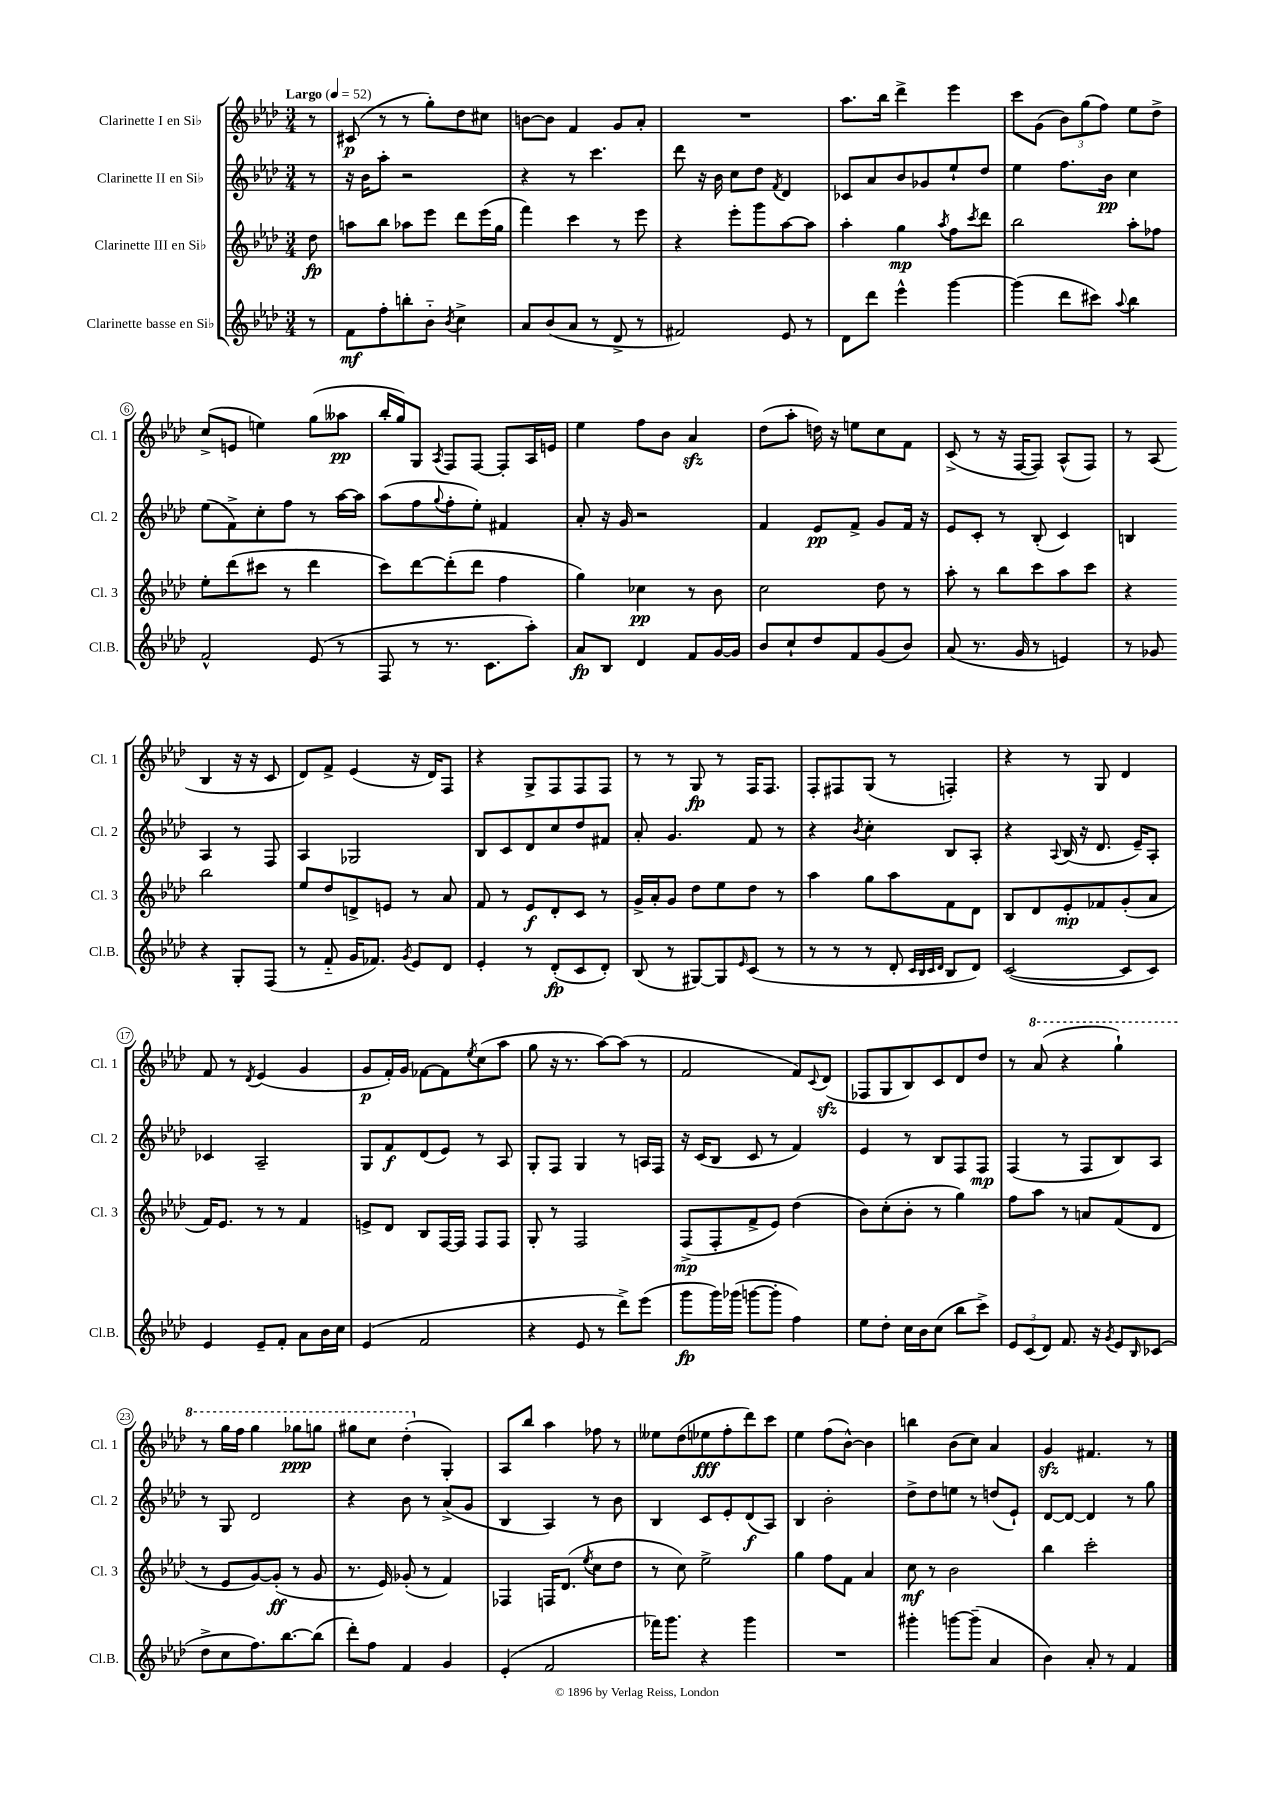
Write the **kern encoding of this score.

**kern	**dynam	**kern	**dynam	**kern	**dynam	**kern	**dynam
*part4	*part4	*part3	*part3	*part2	*part2	*part1	*part1
*staff4	*staff4	*staff3	*staff3	*staff2	*staff2	*staff1	*staff1
*I"Clarinette basse en Si♭	*	*I"Clarinette III en Si♭	*	*I"Clarinette II en Si♭	*	*I"Clarinette I en Si♭	*
*I'Cl.B.	*	*I'Cl. 3	*	*I'Cl. 2	*	*I'Cl. 1	*
*clefG2	*	*clefG2	*	*clefG2	*	*clefG2	*
*k[b-e-a-d-]	*	*k[b-e-a-d-]	*	*k[b-e-a-d-]	*	*k[b-e-a-d-]	*
*M3/4	*	*M3/4	*	*M3/4	*	*M3/4	*
*MM52	*	*MM52	*	*MM52	*	*MM52	*
=	=	=	=	=	=	=	=
!	!	!	!	!	!	!LO:TX:a:B:t=Largo	!
8r	.	8dd-\	fp	8r	.	8r	.
=1	=1	=1	=1	=1	=1	=1	=1
8f\L	mf	8aan\L	.	16r	.	(8c#X/	p
.	.	.	.	16b-\KL	.	.	.
8ff'\	.	8bb-\J	.	8aa-'\J	.	8r	.
8bbn'\	.	8aa-X\L	.	2r	.	8r	.
8b-\J	.	8eee-\J	.	.	.	8gg'\L)	.
8qb-/	.	.	.	.	.	.	.
4cc^\	.	8ddd-\L	.	.	.	8dd-\	.
.	.	(16eee-\L	.	.	.	8cc#X\J	.
.	.	16gg\JJ	.	.	.	.	.
=2	=2	=2	=2	=2	=2	=2	=2
8a-/L	.	4fff\)	.	4r	.	[8bn\L	.
(8b-/	.	.	.	.	.	8b\J]	.
8a-/J	.	4ccc\	.	8r	.	4f/	.
8r	.	.	.	4.ccc\	.	.	.
8d-^/	.	8r	.	.	.	8g/L	.
8r	.	8eee-\	.	.	.	8a-'/J	.
=3	=3	=3	=3	=3	=3	=3	=3
2f#X/)	.	4r	.	8ddd-\	.	2.r	.
.	.	.	.	16r	.	.	.
.	.	.	.	16b-\	.	.	.
.	.	8eee-'\L	.	8cc\L	.	.	.
.	.	8ggg\	.	8dd-\J	.	.	.
.	.	.	.	8qf/	.	.	.
8e-/	.	[8aa-\	.	4d-/	.	.	.
8r	.	8aa-\J]	.	.	.	.	.
=4	=4	=4	=4	=4	=4	=4	=4
8d-\L	.	4aa-'\	.	8c-X/L	.	8.aa-\L	.
8ddd-\J	.	.	.	8a-/	.	.	.
.	.	.	.	.	.	16bb-\Jk	.
4eee-^^\	.	4gg\	mp	8b-/	.	4ddd-^\	.
.	.	.	.	8g-X/	.	.	.
.	.	8qaa-/	.	.	.	.	.
[4ggg\	.	8ff\L	.	8ee-`/	.	4eee-\	.
.	.	8qccc/	.	.	.	.	.
.	.	8ddd-\J	.	8dd-/J	.	.	.
=5	=5	=5	=5	=5	=5	=5	=5
(4ggg\]	.	2bb-\	.	4ee-\	.	8ccc\L	.
.	.	.	.	.	.	(8g\J	.
8ddd-\L	.	.	.	8.ff\L	.	12b-\L)	.
.	.	.	.	.	.	(12gg\	.
8ccc#X\J)	.	.	.	.	.	.	.
.	.	.	.	.	.	12ff\J)	.
.	.	.	.	16b-\Jk	pp	.	.
8qqaa-/	.	.	.	.	.	.	.
4bb-\	.	8aa-'\L	.	4cc\	.	8ee-\L	.
.	.	8ff-X\J	.	.	.	8dd-^\J	.
!!LO:LB:g=z
=6	=6	=6	=6	=6	=6	=6	=6
2f^^/	.	8ee-'\L	.	(8ee-\L	.	(8cc^/L	.
.	.	(8ddd-\	.	8f^\)	.	8en/J	.
.	.	8ccc#X\J	.	8cc'\	.	4een\)	.
.	.	8r	.	8ff\J	.	.	.
(8e-/	.	4ddd-\	.	8r	.	(8gg\L	.
8r	.	.	.	[16aa-\LL	.	8aa--X\J	pp
.	.	.	.	16aa-\JJ]	.	.	.
=7	=7	=7	=7	=7	=7	=7	=7
8F/	.	8ccc\L)	.	(8aa-\L	.	16bb-'/LL	.
.	.	.	.	.	.	16gg/J)	.
8r	.	[8ddd-\	.	8ff\	.	8G/J	.
.	.	.	.	8qqgg/	.	8qA-/	.
8.r	.	(8ddd-'\]	.	8ff'\	.	8F/L	.
.	.	8ddd-\J	.	8ee-'\J)	.	[8F/J	.
8.c\L	.	.	.	.	.	.	.
.	.	4ff\	.	4f#X/	.	8F'/L]	.
8aa-'\J)	.	.	.	.	.	16A-/L	.
.	.	.	.	.	.	16en/JJ	.
=8	=8	=8	=8	=8	=8	=8	=8
8a-/L	fp	4gg\)	.	8a-'/	.	4ee-\	.
8B-/J	.	.	.	16r	.	.	.
.	.	.	.	16g/	.	.	.
4d-/	.	4cc-X\	pp	2r	.	8ff\L	.
.	.	.	.	.	.	8b-\J	.
8f/L	.	8r	.	.	.	4a-zz/	.
[16g/L	.	8b-\	.	.	.	.	.
16g/JJ]	.	.	.	.	.	.	.
=9	=9	=9	=9	=9	=9	=9	=9
8b-/L	.	2cc\	.	4f/	.	(8dd-\L	.
8cc`/	.	.	.	.	.	8aa-'\J	.
8dd-/	.	.	.	8e-/L	pp	16ddn\)	.
.	.	.	.	.	.	16r	.
8f/	.	.	.	8f^/J	.	8een\L	.
(8g/	.	8dd-\	.	8g/L	.	8cc\	.
8b-/J)	.	8r	.	16f/Jk	.	8f\J	.
.	.	.	.	16r	.	.	.
=10	=10	=10	=10	=10	=10	=10	=10
(8a-/	.	8aa-'\	.	8e-/L	.	(8c^/	.
8.r	.	8r	.	8c'/J	.	8r	.
.	.	8bb-\L	.	8r	.	16r	.
16g/	.	.	.	.	.	[16F/KL	.
8r	.	8ccc\	.	(8B-'/	.	8F/J])	.
4en/)	.	8aa-\	.	4c/)	.	(8A-^^/L	.
.	.	8ccc\J	.	.	.	8F/J)	.
=11	=11	=11	=11	=11	=11	=11	=11
8r	.	4r	.	4Bn/	.	8r	.
8g-X/	.	.	.	.	.	(8A-/	.
4r	.	2bb-\	.	4A-/	.	4B-/	.
8G'/L	.	.	.	8r	.	16r	.
.	.	.	.	.	.	16r	.
(8F/J	.	.	.	8F/	.	8c/	.
!!LO:LB:g=z
=12	=12	=12	=12	=12	=12	=12	=12
8r	.	8ee-/L	.	4A-/	.	8d-/L)	.
8f/	.	8dd-/	.	.	.	8f^/J	.
16g/KL	.	8dn^/	.	2G-X/	.	(4e-/	.
8.f-X/J)	.	.	.	.	.	.	.
.	.	8en/J	.	.	.	.	.
8qg/	.	.	.	.	.	.	.
8e-/L	.	8r	.	.	.	16r	.
.	.	.	.	.	.	16d-/KL)	.
8d-/J	.	8a-/	.	.	.	8F/J	.
=13	=13	=13	=13	=13	=13	=13	=13
4e-'/	.	8f/	.	8B-/L	.	4r	.
.	.	8r	.	8c/	.	.	.
8r	.	8e-/L	f	8d-/	.	8G^/L	.
(8d-'/L	fp	8d-'/	.	8cc/	.	8F/	.
8c/	.	8c/J	.	8dd-/	.	8F/	.
8d-'/J)	.	8r	.	8f#X/J	.	8F/J	.
=14	=14	=14	=14	=14	=14	=14	=14
(8B-/	.	16g^/LL	.	8a-'/	.	8r	.
.	.	16a-'/J	.	.	.	.	.
8r	.	8g/J	.	4.g/	.	8r	.
[8G#X/L)	.	8dd-\L	.	.	.	8G/	fp
8G#/]	.	8ee-\	.	.	.	8r	.
16qqe-/	.	.	.	.	.	.	.
(8c/J	.	8dd-\J	.	8f/	.	16F/KL	.
.	.	.	.	.	.	8.F/J	.
8r	.	8r	.	8r	.	.	.
=15	=15	=15	=15	=15	=15	=15	=15
8r	.	4aa-\	.	4r	.	8F'/L	.
8r	.	.	.	.	.	8F#X/	.
.	.	.	.	8qb-/	.	.	.
8r	.	8gg\L	.	4cc'\	.	(8G/J	.
8d-'/	.	8aa-\	.	.	.	8r	.
32qqc/LLL	.	.	.	.	.	.	.
32qqB-/	.	.	.	.	.	.	.
32qqc/	.	.	.	.	.	.	.
32qqd-/JJJ	.	.	.	.	.	.	.
8B-/L	.	8f\	.	8B-/L	.	4Fn'/)	.
8d-/J)	.	8d-\J	.	8A-'/J	.	.	.
=16	=16	=16	=16	=16	=16	=16	=16
([2c/	.	8B-/L	.	4r	.	4r	.
.	.	8d-/	.	.	.	.	.
.	.	.	.	8qqA-/	.	.	.
.	.	8e-'/	mp	(16B-/	.	8r	.
.	.	.	.	16r	.	.	.
.	.	8f-X/	.	8.d-/	.	8G/	.
8c/L]	.	(8g'/	.	.	.	4d-/	.
.	.	.	.	16e-~/KL)	.	.	.
8c/J)	.	8a-/J	.	8A-'/J	.	.	.
!!LO:LB:g=z
=17	=17	=17	=17	=17	=17	=17	=17
4e-/	.	16f/KL)	.	4c-X/	.	8f/	.
.	.	8.e-/J	.	.	.	.	.
.	.	.	.	.	.	8r	.
.	.	.	.	.	.	8qd-/	.
8e-~/L	.	8r	.	2A-~/	.	(4e-/	.
8f'/J	.	8r	.	.	.	.	.
8a-\L	.	4f/	.	.	.	4g/	.
16b-\L	.	.	.	.	.	.	.
16cc\JJ	.	.	.	.	.	.	.
=18	=18	=18	=18	=18	=18	=18	=18
(4e-/	.	8en^/L	.	8G/L	.	8g/L	p
.	.	8d-/J	.	8f/	f	16f'/L)	.
.	.	.	.	.	.	16g/JJ	.
2f/	.	8B-/L	.	(8d-/	.	[8f-X\L	.
.	.	[16F/L	.	8e-/J)	.	8f-\]	.
.	.	16F/JJ]	.	.	.	.	.
.	.	.	.	.	.	8qee-/	.
.	.	8F/L	.	8r	.	(8cc\	.
.	.	8F/J	.	8A-/	.	8aa-\J	.
=19	=19	=19	=19	=19	=19	=19	=19
4r	.	8G'/	.	8G'/L	.	8gg\	.
.	.	8r	.	8F/J	.	16r	.
.	.	.	.	.	.	8.r	.
8e-/	.	2F/	.	4G/	.	.	.
8r	.	.	.	.	.	[8aa-\L)	.
8ddd-^\L)	.	.	.	8r	.	(8aa-\J]	.
(8eee-\J	.	.	.	16An/LL	.	8r	.
.	.	.	.	16F/JJ	.	.	.
=20	=20	=20	=20	=20	=20	=20	=20
8ggg\L	fp	(8F^/L	mp	16r	.	2f/	.
.	.	.	.	(16c/KL	.	.	.
16ggg\L)	.	8F'/	.	8B-/J	.	.	.
(16ggg-X\JJ	.	.	.	.	.	.	.
[8gggn\L	.	8f^/	.	8c/	.	.	.
8ggg'\J]	.	8e-/J)	.	8r	.	.	.
4ff\)	.	(4dd-\	.	4f/)	.	8f/L)	.
.	.	.	.	.	.	8qqc/	.
.	.	.	.	.	.	(8d-zz/J	.
=21	=21	=21	=21	=21	=21	=21	=21
8ee-\L	.	8b-\L)	.	4e-/	.	8F-X/L	.
8dd-'\J	.	(8cc'\	.	.	.	8G/	.
16cc\LL	.	8b-'\J	.	8r	.	8B-/)	.
16b-\J	.	.	.	.	.	.	.
(8cc\J	.	8r	.	8B-/L	.	8c/	.
8bb-\L	.	4gg\)	.	8F/	.	8d-/	.
8ccc^\J)	.	.	.	8F/J	mp	8dd-/J	.
=22	=22	=22	=22	=22	=22	=22	=22
12e-/L	.	8ff\L	.	(4F/	.	8r	.
(12c/	.	.	.	.	.	.	.
*	*	*	*	*	*	*8va	*
.	.	8aa-\J	.	.	.	(8aa-/	.
12d-/J)	.	.	.	.	.	.	.
8.f/	.	8r	.	8r	.	4r	.
.	.	8an/L	.	8F/L	.	.	.
16r	.	.	.	.	.	.	.
8qg/	.	.	.	.	.	.	.
8e-/L	.	(8f/	.	8B-/)	.	4ggg`\)	.
16qqB-/	.	.	.	.	.	.	.
(8c-X/J	.	8d-/J	.	8A-/J	.	.	.
!!LO:LB:g=z
=23	=23	=23	=23	=23	=23	=23	=23
8dd-^\L	.	8r	.	8r	.	8r	.
8cc\	.	8e-/L	.	8G/	.	16ggg\LL	.
.	.	.	.	.	.	16fff\JJ	.
8.ff\)	.	[8g/)	.	2d-/	.	4ggg\	.
.	.	(8g'/J]	ff	.	.	.	.
[8.bb-\	.	.	.	.	.	.	.
.	.	8r	.	.	.	8ggg-X\L	ppp
(8bb-\J]	.	8g/	.	.	.	8gggn\J	.
=24	=24	=24	=24	=24	=24	=24	=24
8ddd-'\L)	.	8.r	.	4r	.	8ggg#X\L	.
8ff\J	.	.	.	.	.	8ccc\J	.
.	.	16e-/)	.	.	.	.	.
4f/	.	(8g-X'/	.	8b-\	.	(4ddd-'\	.
.	.	8r	.	8r	.	.	.
*	*	*	*	*	*	*X8va	*
4g/	.	4f/)	.	(8a-^/L	.	4G'/)	.
.	.	.	.	8g/J	.	.	.
=25	=25	=25	=25	=25	=25	=25	=25
(4e-'/	.	4F-X/	.	4B-/	.	8A-/L	.
.	.	.	.	.	.	8bb-/J	.
2f/	.	16Fn/KL	.	4A-/)	.	4aa-\	.
.	.	(8.d-/J	.	.	.	.	.
.	.	8qee-/	.	.	.	.	.
.	.	8cc\L	.	8r	.	8ff-X\	.
.	.	8dd-\J	.	8b-\	.	8r	.
=26	=26	=26	=26	=26	=26	=26	=26
16fff-X\KL)	.	8r	.	4B-/	.	8ee--X\L	.
8.ggg\J	.	.	.	.	.	.	.
.	.	8cc\)	.	.	.	(8dd-\	.
4r	.	2ee-^\	.	8c/L	.	8ee-X\	fff
.	.	.	.	8e-'/	.	8ff'\	.
4ggg\	.	.	.	(8d-/	f	8ddd-\)	.
.	.	.	.	8A-/J)	.	8ccc\J	.
=27	=27	=27	=27	=27	=27	=27	=27
2.r	.	4gg\	.	4B-/	.	4ee-\	.
.	.	8ff\L	.	2b-'\	.	(8ff\L	.
.	.	8f\J	.	.	.	[8b-^^\J)	.
.	.	4a-/	.	.	.	4b-\]	.
=28	=28	=28	=28	=28	=28	=28	=28
4ggg#X'\	.	8cc\	mf	8dd-^\L	.	4bbn\	.
.	.	8r	.	8dd-\	.	.	.
[8gggn\L	.	2b-\	.	8een\J	.	(8b-\L	.
(8ggg~\J]	.	.	.	8r	.	8cc\J)	.
4a-/	.	.	.	(8ddn/L	.	4a-/	.
.	.	.	.	8e-`/J)	.	.	.
=29	=29	=29	=29	=29	=29	=29	=29
4b-\)	.	4bb-\	.	[8d-/L	.	4gzz/	.
.	.	.	.	8d-/J_	.	.	.
8a-'/	.	2ccc'\	.	4d-/]	.	4.f#X/	.
8r	.	.	.	.	.	.	.
4f/	.	.	.	8r	.	.	.
.	.	.	.	8gg\	.	8r	.
==	==	==	==	==	==	==	==
*-	*-	*-	*-	*-	*-	*-	*-
